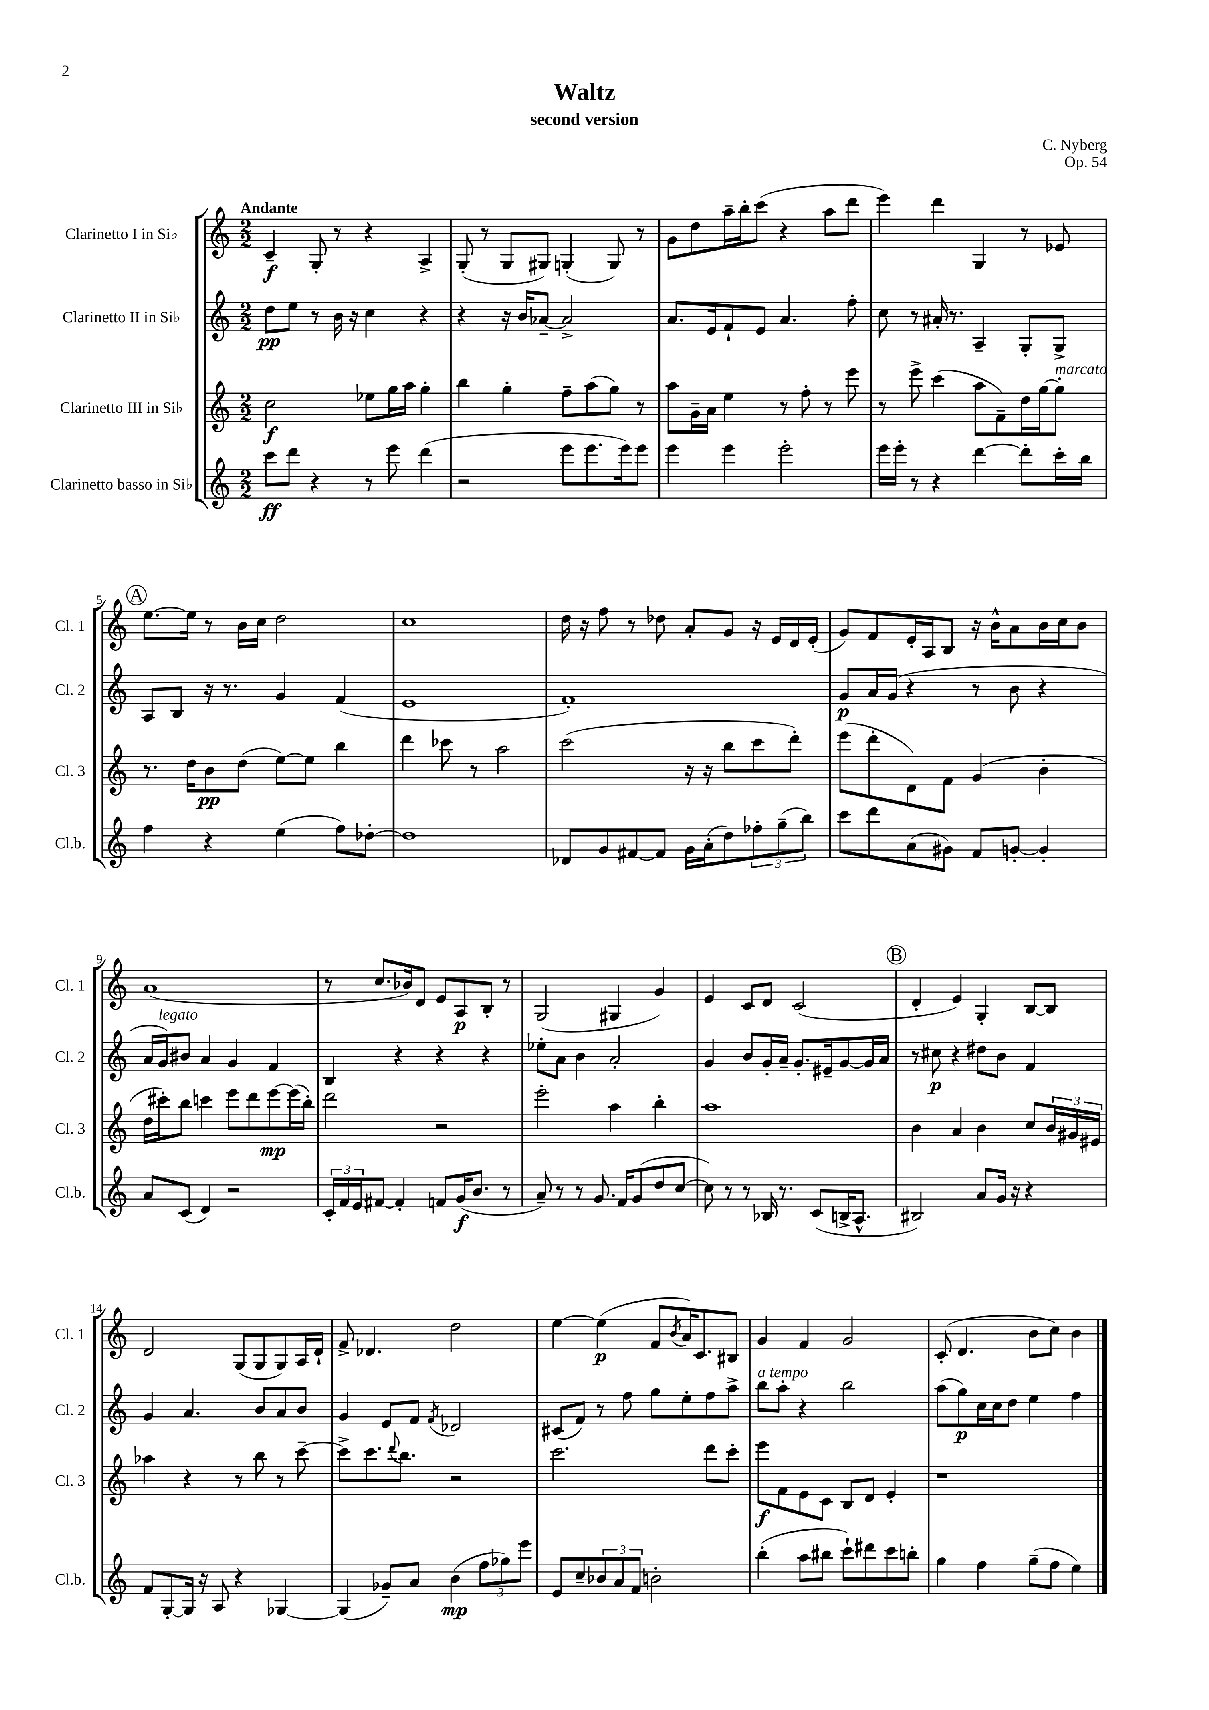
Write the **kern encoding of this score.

**kern	**kern	**kern	**kern
*staff4	*staff3	*staff2	*staff1
*clefG2	*clefG2	*clefG2	*clefG2
*k[]	*k[]	*k[]	*k[]
*M2/2	*M2/2	*M2/2	*M2/2
8ccc\L	2cc\	8dd\L	4c~/
8ddd\J	.	8ee\J	.
4r	.	8r	8G'/
.	.	16b\	8r
.	.	16r	.
8r	8ee-\L	4cc\	4r
8eee\	16gg\L	.	.
.	16aa\JJ	.	.
(4ddd\	4gg'\	4r	4A^/
=	=	=	=
2r	4bb\	4r	(8G'/
.	.	.	8r
.	4gg'\	16r	8G/L
.	.	16b/LK	.
.	.	[8a-~/J	8G#/J)
8eee\L	8ff~\L	2a-^/]	(4G'/
8.eee\	(8aa\	.	.
.	8gg\J)	.	8G/)
16eee\k)	.	.	.
8eee\J	8r	.	8r
=	=	=	=
4eee\	8aa\L	8.a/L	8g\L
.	16g~\L	.	8dd\
.	16a\JJ	16e/k	.
4eee\	4ee\	8f`/	16aa~\L
.	.	.	16bb'\J
.	.	8e/J	(8ccc\J
2eee'\	8r	4.a/	4r
.	8ff'\	.	.
.	8r	.	8aa\L
.	8eee\	8ff'\	8ddd\J
=	=	=	=
16eee\LL	8r	8cc\	4eee\)
16eee'\JJ	.	.	.
8r	8eee^\	8r	.
4r	(4ccc\	16a#'/	4ddd\
.	.	8.r	.
[4ddd\	8aa\L	4A~/	4G/
.	8f~\)	.	.
8ddd'\]L	16dd\L	8G'/L	8r
.	[16gg\J	.	.
16ccc'\L	8gg'\]J	8G^/J	8e-/
16bb\JJ	.	.	.
=	=	=	=
4ff\	8.r	8A/L	[8.ee\L
.	.	8B/J	.
.	16dd\LK	.	16ee\]Jk
4r	8b\	16r	8r
.	.	8.r	.
.	(8dd\J	.	16b\LL
.	.	.	16cc\JJ
(4ee\	[8ee\L)	4g/	2dd\
.	8ee\]J	.	.
8ff\L)	4bb\	(4f/	.
[8dd-'\J	.	.	.
=	=	=	=
1dd-]	4ddd\	1e	1cc
.	8ccc-\	.	.
.	8r	.	.
.	2aa\	.	.
=	=	=	=
8d-/L	(2ccc\	1f')	16dd\
.	.	.	16r
8g/	.	.	8ff\
[8f#/	.	.	8r
8f#/]J	.	.	8dd-\
16g\LL	16r	.	8a'/L
(16a'\J	16r	.	.
8dd\)	8bb\L	.	8g/J
12ff-'\	8ccc\	.	16r
.	.	.	16e/LL
(12gg~\	.	.	.
.	8ddd'\J)	.	16d/
12bb\J)	.	.	.
.	.	.	(16e'/JJ
=	=	=	=
8ccc\L	(8eee\L	8g/L	8g/L)
8ddd\	8ddd'\	16a/L	8f/
.	.	(16g/JJ	.
(8a\	8d\)	4r	16e'/L
.	.	.	16A/J
8g#\J)	8f\J	.	8B/J
8f/L	(4g/	8r	16r
.	.	.	16b^^\LK
[8g'/J	.	8b\	8a\
4g'/]	4b'\	4r	16b\L
.	.	.	16cc\J
.	.	.	8b\J
=	=	=	=
8a/L	16dd\LL	16a/LL	(1a
.	16ccc#'\J)	16g/J)	.
(8c/J	8bb\J	8b#/J	.
4d/)	4ccc\	4a/	.
2r	8eee\L	4g/	.
.	8ddd\	.	.
.	[8eee\	4f/	.
.	(16eee\]L	.	.
.	16bb'\JJ)	.	.
=	=	=	=
24c'/LL	2ddd\	4B/	8r
24f/	.	.	.
24e/J	.	.	.
[8f#/J	.	.	8.cc/L
4f#'/]	.	4r	.
.	.	.	16b-/k)
.	.	.	8d/J
8f/L	2r	4r	8e/L
(16g/K	.	.	8A/
8.b/J	.	.	.
.	.	4r	8B'/J
8r	.	.	8r
=	=	=	=
8a~/)	2eee'\	8ee-'\L	(2G/
8r	.	8a\J	.
8r	.	4b\	.
8.g/	.	.	.
.	4aa\	2a'/	4G#/
16f/LK	.	.	.
(8g/	.	.	.
8dd/	4bb'\	.	4g/)
[8cc/J	.	.	.
=	=	=	=
8cc\])	1aa	4g/	4e/
8r	.	.	.
8r	.	8b/L	8c/L
16B-/	.	16g'/L	8d/J
8.r	.	16a~/JJ	.
.	.	8.g'/L	(2c/
(8c/L	.	.	.
.	.	16e#~/k	.
16B^/K	.	[8g/	.
8.A^^/J	.	.	.
.	.	16g/]L	.
.	.	16a/JJ	.
=	=	=	=
2B#/)	4b\	8r	4d'/
.	.	8cc#\	.
.	4a/	4r	4e/)
8a/L	4b\	8dd#\L	4G'/
16g/Jk	.	8b\J	.
16r	.	.	.
4r	8cc/L	4f/	[8B/L
.	24b/L	.	8B/]J
.	24g#/	.	.
.	24e#/JJ	.	.
=	=	=	=
8f/L	4aa-\	4g/	2d/
[8G'/	.	.	.
16G/]Jk	4r	4.a/	.
16r	.	.	.
8A/	.	.	.
4r	8r	.	(8G/L
.	8bb\	8b/L	8G/
[4G-/	8r	8a/	8G/)
.	[8ccc~\	8b/J	16A/L
.	.	.	16d`/JJ
=	=	=	=
(4G-/]	8ccc^\]L	4g/	8f^/
.	8.ccc\	.	4.d-/
8g-~/L)	.	8e/L	.
.	8qqddd/	.	.
.	8.bb\J	.	.
8a/J	.	8f/J	.
.	.	8qf/	.
(4b\	2r	2d-/	2dd\
12ff\L	.	.	.
12gg-\)	.	.	.
12eee\J	.	.	.
=	=	=	=
8e/L	2.ccc\	(8c#/L	[4ee\
8cc~/	.	8f/J)	.
12b-/	.	8r	(4ee\]
12a/	.	.	.
.	.	8ff\	.
12f/J	.	.	.
2b'\	.	8gg\L	8f/L
.	.	.	8qb/
.	.	8ee'\	16a/K)
.	.	.	8.c/
.	8ddd\L	8ff\	.
.	8ccc'\J	8aa^\J	8B#/J
=	=	=	=
(4bb'\	8eee\L	8bb\L	4g/
.	8f\	8aa'\J	.
8aa\L	8e\	4r	4f/
8bb#\J	8c\J	.	.
8ccc`\L)	8B/L	2bb\	2g/
8ddd#\	8d/J	.	.
8ccc\	4e'/	.	.
8bb'\J	.	.	.
=	=	=	=
4gg\	1r	(8aa\L	(8c'/
.	.	8gg\)	4.d/
4ff\	.	16cc\L	.
.	.	16cc\J	.
.	.	8dd\J	.
(8gg~\L	.	4ee\	8b\L
8ff\J	.	.	8cc\J)
4ee\)	.	4ff\	4b\
==	==	==	==
*-	*-	*-	*-
